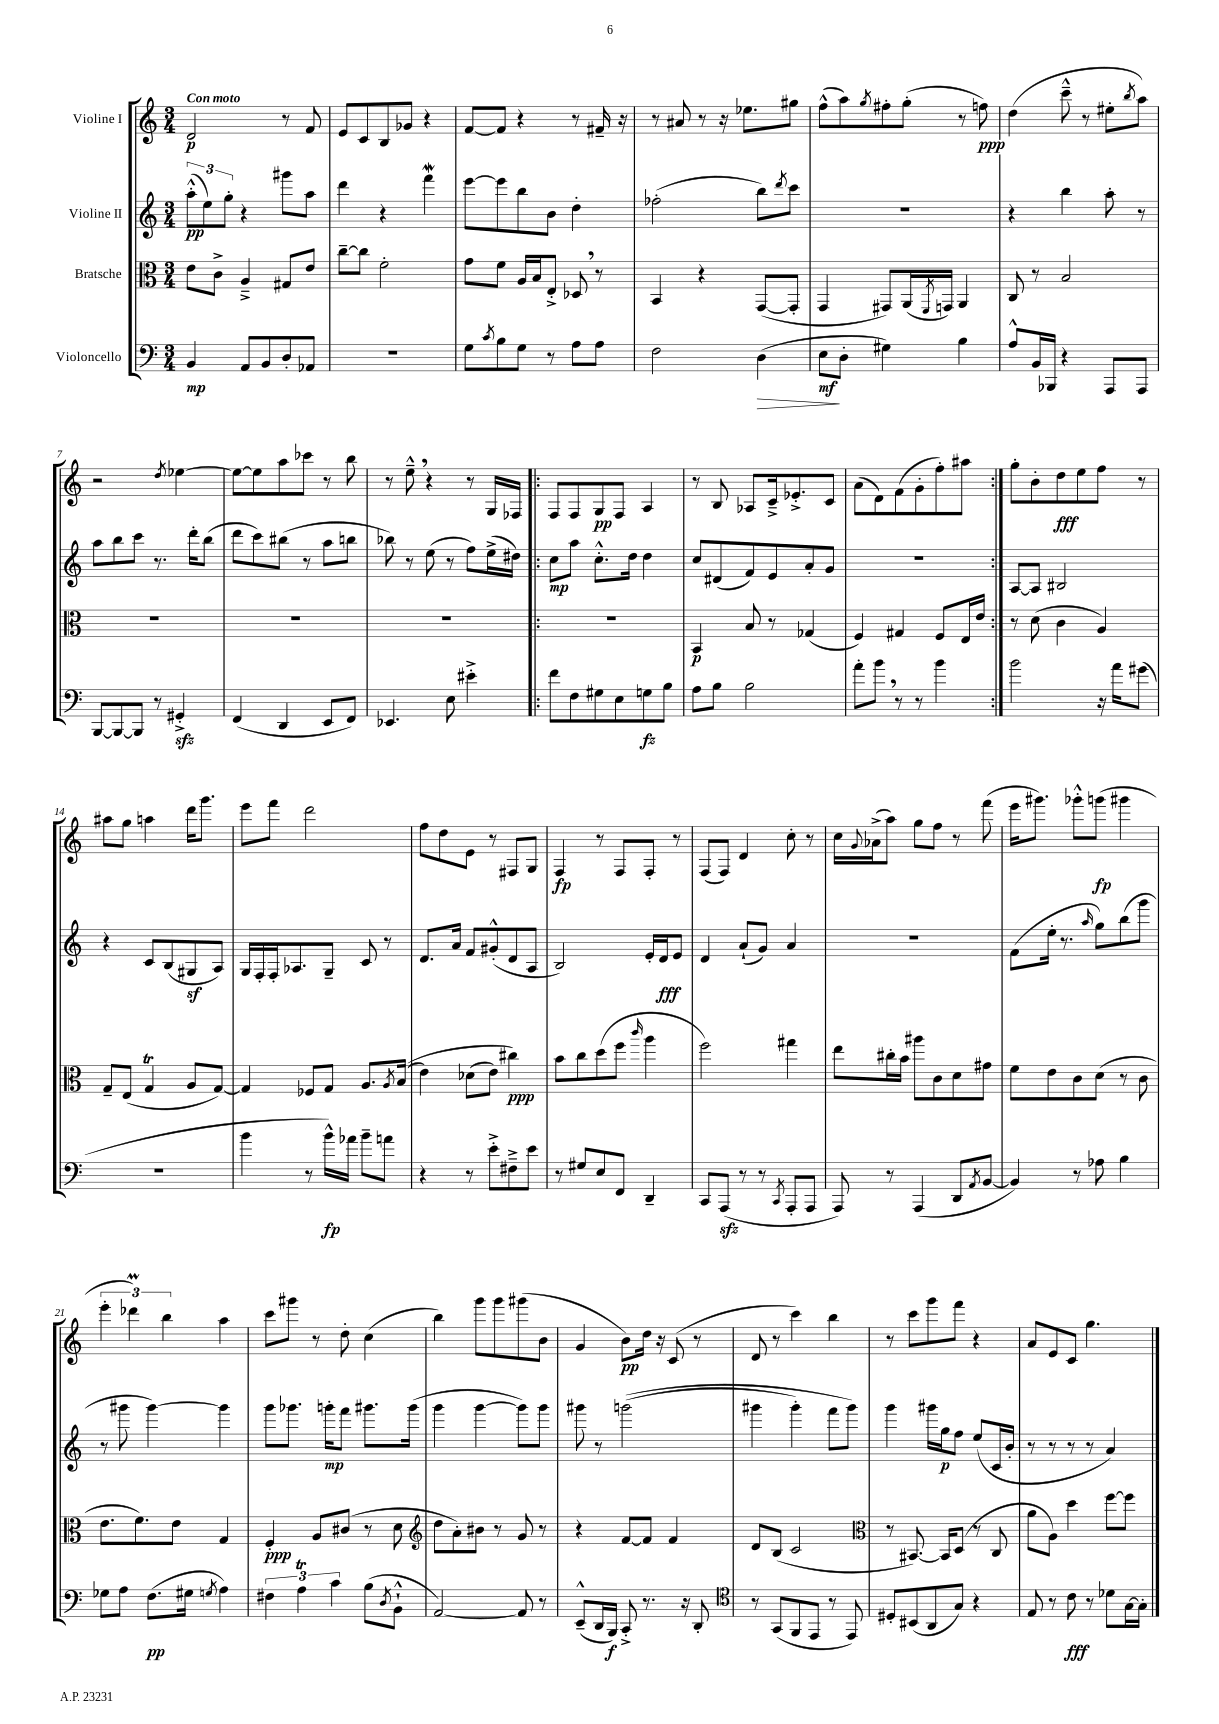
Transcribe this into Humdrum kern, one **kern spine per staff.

**kern	**dynam	**kern	**dynam	**kern	**dynam	**kern	**dynam
*part4	*part4	*part3	*part3	*part2	*part2	*part1	*part1
*staff4	*staff4	*staff3	*staff3	*staff2	*staff2	*staff1	*staff1
*I"Violoncello	*	*I"Bratsche	*	*I"Violine II	*	*I"Violine I	*
*clefF4	*	*clefC3	*	*clefG2	*	*clefG2	*
*k[]	*	*k[]	*	*k[]	*	*k[]	*
*M3/4	*	*M3/4	*	*M3/4	*	*M3/4	*
=1	=1	=1	=1	=1	=1	=1	=1
!	!	!	!	!	!	!LO:TX:a:B:t=Con moto	!
4BB/	mp	8e\L	.	(12aa'^^\L	pp	2d/	p
.	.	.	.	12ee\)	.	.	.
.	.	8c^\J	.	.	.	.	.
.	.	.	.	12gg'\J	.	.	.
8AA/L	.	4A~^/	.	4r	.	.	.
8BB/	.	.	.	.	.	.	.
8D'/	.	8G#X/L	.	8ggg#X\L	.	8r	.
8AA-X/J	.	8e/J	.	8aa\J	.	8f/	.
=2	=2	=2	=2	=2	=2	=2	=2
2.r	.	[8cc~\L	.	4ddd\	.	8e/L	.
.	.	8cc\J]	.	.	.	8c/	.
.	.	2f'\	.	4r	.	8B/	.
.	.	.	.	.	.	8g-X/J	.
.	.	.	.	4fffw\	.	4r	.
=3	=3	=3	=3	=3	=3	=3	=3
8G\L	.	8g\L	.	[8eee\L	.	[8f/L	.
8qc/	.	.	.	.	.	.	.
8B\	.	8f\J	.	8eee\]	.	8f/J]	.
8G\J	.	16A/LL	.	8bb\	.	4r	.
.	.	16B/J	.	.	.	.	.
8r	.	8E'^/J	.	8b\J	.	.	.
8A\L	.	8D-X,/	.	4dd'\	.	8r	.
8A\J	.	8r	.	.	.	16f#X~/	.
.	.	.	.	.	.	16r	.
=4	=4	=4	=4	=4	=4	=4	=4
2F\	.	4BB/	.	(2ff-X'\	.	8r	.
.	.	.	.	.	.	8a#X/	.
.	.	4r	.	.	.	8r	.
.	.	.	.	.	.	16r	.
.	.	.	.	.	.	8.ee-X\L	.
!	!LO:HP:b	!	!	!	!	!	!
(4D\	>	([8GG/L	.	8bb\L)	.	.	.
.	.	.	.	8qddd/	.	.	.
.	.	8GG'/J]	.	8ccc\J	.	8gg#X\J	.
=5	=5	=5	=5	=5	=5	=5	=5
8E\L	mf	4GG/	.	2.r	.	(8ff^^\L	.
8D'\J	]	.	.	.	.	8aa\)	.
.	.	.	.	.	.	8qgg/	.
4G#X\)	.	8GG#X/L)	.	.	.	8ff#X'\	.
.	.	(16AA/L	.	.	.	(8gg'\J	.
.	.	8qFF/	.	.	.	.	.
.	.	16GGn/JJ)	.	.	.	.	.
4B\	.	4AA/	.	.	.	8r	.
.	.	.	.	.	.	8ffn\)	ppp
=6	=6	=6	=6	=6	=6	=6	=6
8A^^/L	.	8C/	.	4r	.	(4dd\	.
16BB/L	.	8r	.	.	.	.	.
16BBB-X/JJ	.	.	.	.	.	.	.
4r	.	2B/	.	4bb\	.	8ccc~^^\	.
.	.	.	.	.	.	8r	.
8AAA/L	.	.	.	8aa'\	.	8ee#X'\L	.
.	.	.	.	.	.	8qbb/	.
8AAA/J	.	.	.	8r	.	8aa\J)	.
!!LO:LB:g=z
=7	=7	=7	=7	=7	=7	=7	=7
[8BBB/L	.	2.r	.	8aa\L	.	2r	.
8BBB/_	.	.	.	8bb\	.	.	.
8BBB/J]	.	.	.	8ccc\J	.	.	.
8r	.	.	.	8.r	.	.	.
.	.	.	.	.	.	8qdd/	.
4GG#Xzz'^/	.	.	.	.	.	[4ee-X\	.
.	.	.	.	16ddd'\KL	.	.	.
.	.	.	.	(8bb\J	.	.	.
=8	=8	=8	=8	=8	=8	=8	=8
(4FF/	.	2.r	.	8ddd\L	.	8ee-\L_	.
.	.	.	.	8ccc\)	.	8ee-\]	.
4DD/	.	.	.	(8bb#X\J	.	8aa\	.
.	.	.	.	8r	.	8ccc-X\J	.
8EE/L	.	.	.	8aa\L	.	8r	.
8FF/J)	.	.	.	8bbn\J	.	8bb\	.
=9	=9	=9	=9	=9	=9	=9	=9
4.EE-X/	.	2.r	.	8bb-X\)	.	8r	.
.	.	.	.	8r	.	8ee~^^,\	.
.	.	.	.	(8ee\	.	4r	.
8E\	.	.	.	8r	.	.	.
4e#X'^\	.	.	.	8ff\L)	.	8r	.
.	.	.	.	(16ee^\L	.	16G/LL	.
.	.	.	.	16dd#X\JJ)	.	16F-X/JJ	.
=10!|:	=10!|:	=10!|:	=10!|:	=10!|:	=10!|:	=10!|:	=10!|:
8f\L	.	2.r	.	8cc\L	mp	8F/L	.
8F\	.	.	.	8aa\J	.	8F/	.
8G#X\	.	.	.	8.cc'^^\L	.	8G/	pp
8E\	.	.	.	.	.	8F/J	.
.	.	.	.	16dd\Jk	.	.	.
8Gn\	fz	.	.	4dd\	.	4A/	.
8B\J	.	.	.	.	.	.	.
=11	=11	=11	=11	=11	=11	=11	=11
8A\L	.	4BB/	p	8cc/L	.	8r	.
8B\J	.	.	.	(8d#X/	.	8B/	.
2B\	.	8B/	.	8f/)	.	8A-X/L	.
.	.	8r	.	8e/	.	16c~^/k	.
.	.	.	.	.	.	8.e-X'^/	.
.	.	(4G-X/	.	8a'/	.	.	.
.	.	.	.	8g/J	.	8c/J	.
=12	=12	=12	=12	=12	=12	=12	=12
8a'\L	.	4F/)	.	2.r	.	(8a\L	.
8b,\J	.	.	.	.	.	8d\)	.
8r	.	4G#X/	.	.	.	(8f\	.
8r	.	.	.	.	.	8g'\	.
4b\	.	8F/L	.	.	.	8ff'\)	.
.	.	16E/L	.	.	.	8aa#X\J	.
.	.	16e/JJ	.	.	.	.	.
=13:|!	=13:|!	=13:|!	=13:|!	=13:|!	=13:|!	=13:|!	=13:|!
2b\	.	8r	.	[8A/L	.	8gg'\L	.
.	.	(8d\	.	8A/J]	.	8b'\	.
.	.	4c\	.	2B#X/	.	8dd\	fff
.	.	.	.	.	.	8ee\	.
16r	.	4A/)	.	.	.	8ff\J	.
16a\KL	.	.	.	.	.	.	.
(8g#X\J	.	.	.	.	.	8r	.
!!LO:LB:g=z
=14	=14	=14	=14	=14	=14	=14	=14
2.r	.	8G~/L	.	4r	.	8aa#X\L	.
.	.	(8E/J	.	.	.	8gg\J	.
.	.	4GT/	.	8c/L	.	4aan\	.
.	.	.	.	(8B/	.	.	.
.	.	8A/L	.	8G#Xz/	.	16ddd\KL	.
.	.	.	.	.	.	8.ggg\J	.
.	.	[8G/J)	.	8A/J)	.	.	.
=15	=15	=15	=15	=15	=15	=15	=15
4b\	.	4G/]	.	16G/LL	.	8eee\L	.
.	.	.	.	16F'/	.	.	.
.	.	.	.	16F'/J	.	8fff\J	.
.	.	.	.	8.A-X/	.	.	.
8r	.	8F-X/L	.	.	.	2ddd\	.
16b^^\LL)	fp	8G/J	.	8G~/J	.	.	.
16a-X\JJ	.	.	.	.	.	.	.
8b~\L	.	8.A/L	.	8c/	.	.	.
8an\J	.	.	.	8r	.	.	.
.	.	8qA/	.	.	.	.	.
.	.	((16B/Jk	.	.	.	.	.
=16	=16	=16	=16	=16	=16	=16	=16
4r	.	4e\)	.	8.d/L	.	8ff\L	.
.	.	.	.	.	.	8dd\	.
.	.	.	.	16a/Jk	.	.	.
8r	.	(8d-X\L	.	8f/L	.	8e\J	.
8e'^\L	.	8e\J)	.	(8g#X'^^/	.	8r	.
8F#X~^\	.	4cc#X\)	ppp	8d/	.	8F#X/L	.
8e\J	.	.	.	8A/J	.	8G/J	.
=17	=17	=17	=17	=17	=17	=17	=17
8r	.	8b\L	.	2B/)	.	4F/	fp
8G#X/L	.	8cc\	.	.	.	.	.
8E/	.	(8dd\	.	.	.	8r	.
8FF/J	.	8ff\J	.	.	.	8F/L	.
.	.	16qqccc/	.	.	.	.	.
4DD~/	.	4aa\	.	16e'/LL	.	8F'/J	.
.	.	.	.	16d/J	fff	.	.
.	.	.	.	8e/J	.	8r	.
=18	=18	=18	=18	=18	=18	=18	=18
8CC/L	.	2ff\)	.	4d/	.	(8F/L	.
(8AAAzz/J	.	.	.	.	.	8F/J)	.
8r	.	.	.	(8a`/L	.	4d/	.
8r	.	.	.	8g/J)	.	.	.
8qCC/	.	.	.	.	.	.	.
8AAA'/L	.	4gg#X\	.	4a/	.	8cc'\	.
8AAA/J	.	.	.	.	.	8r	.
=19	=19	=19	=19	=19	=19	=19	=19
8AAA/)	.	8ee\L	.	2.r	.	16cc\LL	.
.	.	.	.	.	.	8qqg/	.
.	.	.	.	.	.	(16a-X^\J	.
8r	.	16cc#X'\L	.	.	.	8aa\J)	.
.	.	16b\JJ	.	.	.	.	.
(4AAA/	.	8aa#X\L	.	.	.	8gg\L	.
.	.	8c\	.	.	.	8ff\J	.
8DD/L	.	8d\	.	.	.	8r	.
8qAA/	.	.	.	.	.	.	.
[8BB/J	.	8g#X\J	.	.	.	(8fff\	.
=20	=20	=20	=20	=20	=20	=20	=20
4BB/])	.	8f\L	.	(8f\L	.	16eee\KL	.
.	.	.	.	.	.	8.ggg#X\J)	.
.	.	8e\	.	16ee'\Jk	.	.	.
.	.	.	.	8.r	.	.	.
8r	.	8c\	.	.	.	8ggg-X'^^\L	.
.	.	.	.	16qqaa/	.	.	.
8A-X\	.	(8d\J	.	8gg\L)	.	(8gggn\J	fp
4B\	.	8r	.	(8bb\	.	4ggg#X\	.
.	.	8c\	.	8ggg\J	.	.	.
!!LO:LB:g=z
=21	=21	=21	=21	=21	=21	=21	=21
8G-X\L	.	8.e\L	.	8r	.	6eee'\	.
8A\J	.	.	.	8ggg#X\	.	.	.
.	.	.	.	.	.	6ddd-XM\)	.
.	.	8.f\)	.	.	.	.	.
(8.F\L	pp	.	.	[4ggg#\)	.	.	.
.	.	.	.	.	.	6bb\	.
.	.	8e\J	.	.	.	.	.
16G#X\Jk	.	.	.	.	.	.	.
8qGn/	.	.	.	.	.	.	.
4A\)	.	4G/	.	4ggg#\]	.	4aa\	.
=22	=22	=22	=22	=22	=22	=22	=22
6F#X\	.	4F'/	ppp	8ggg\L	.	8ccc\L	.
.	.	.	.	8.ggg-X\J	.	8ggg#X\J	.
6AT\	.	.	.	.	.	.	.
.	.	8A/L	.	.	.	8r	.
.	.	.	.	16gggn'\KL	mp	.	.
6c\	.	.	.	.	.	.	.
.	.	(8c#X/J	.	8fff\J	.	8dd'\	.
(8B\L	.	8r	.	8.ggg#X\L	.	(4cc\	.
8qD/	.	.	.	.	.	.	.
8BB`^^\J	.	8d\	.	.	.	.	.
.	.	.	.	(16ggg#\Jk	.	.	.
=23	=23	=23	=23	=23	=23	=23	=23
*	*	*clefG2	*	*	*	*	*
[2AA/)	.	8dd\L	.	4ggg\	.	4bb\)	.
.	.	8a'\)	.	.	.	.	.
.	.	8b#X\J	.	[4ggg\	.	8ggg\L	.
.	.	8r	.	.	.	8ggg\	.
8AA/]	.	8g/	.	8ggg\L])	.	(8ggg#X\	.
8r	.	8r	.	8ggg\J	.	8b\J	.
=24	=24	=24	=24	=24	=24	=24	=24
(8EE~^^/L	.	4r	.	8ggg#X\	.	4g/	.
16DD/L	.	.	.	8r	.	.	.
16BBB/JJ)	f	.	.	.	.	.	.
8CC'^/	.	[8f/L	.	((2gggn\	.	8b\L)	pp
8.r	.	8f/J]	.	.	.	16dd\Jk	.
.	.	.	.	.	.	16r	.
.	.	4f/	.	.	.	(8c/	.
16r	.	.	.	.	.	.	.
8DD'/	.	.	.	.	.	8r	.
=25	=25	=25	=25	=25	=25	=25	=25
*clefC4	*	*	*	*	*	*	*
8r	.	8d/L	.	4ggg#X\	.	8d/	.
(8GG/L	.	(8B/J	.	.	.	8r	.
8FF/	.	2c/	.	4ggg#'\)	.	4ccc\)	.
8EE/J	.	.	.	.	.	.	.
8r	.	.	.	8fff\L	.	4bb\	.
8EE/)	.	.	.	8ggg#\J)	.	.	.
=26	=26	=26	=26	=26	=26	=26	=26
*	*	*clefC3	*	*	*	*	*
8D#X'/L	.	8r	.	4ggg\	.	8r	.
(8BB#X/	.	[8.BB#X/)	.	.	.	8ccc\L	.
8AA/	.	.	.	16ggg#X\LL	.	8ggg\	.
.	.	16BB#/KL]	.	16gg\J	p	.	.
8G/J)	.	(8D/J	.	8ff\J	.	8fff\J	.
4r	.	8r	.	(8ee/L	.	4r	.
.	.	8C/	.	16c/L	.	.	.
.	.	.	.	16b'/JJ	.	.	.
=27	=27	=27	=27	=27	=27	=27	=27
8E/	.	8a\L	.	8r	.	8a/L	.
8r	.	8A\J)	.	8r	.	8e/	.
8c\	fff	4dd\	.	8r	.	8c/J	.
8r	.	.	.	8r	.	4.gg\	.
8d-X\L	.	[8ff\L	.	4a/)	.	.	.
[16G\L	.	8ff\J]	.	.	.	.	.
16G'\JJ]	.	.	.	.	.	.	.
==	==	==	==	==	==	==	==
*-	*-	*-	*-	*-	*-	*-	*-
